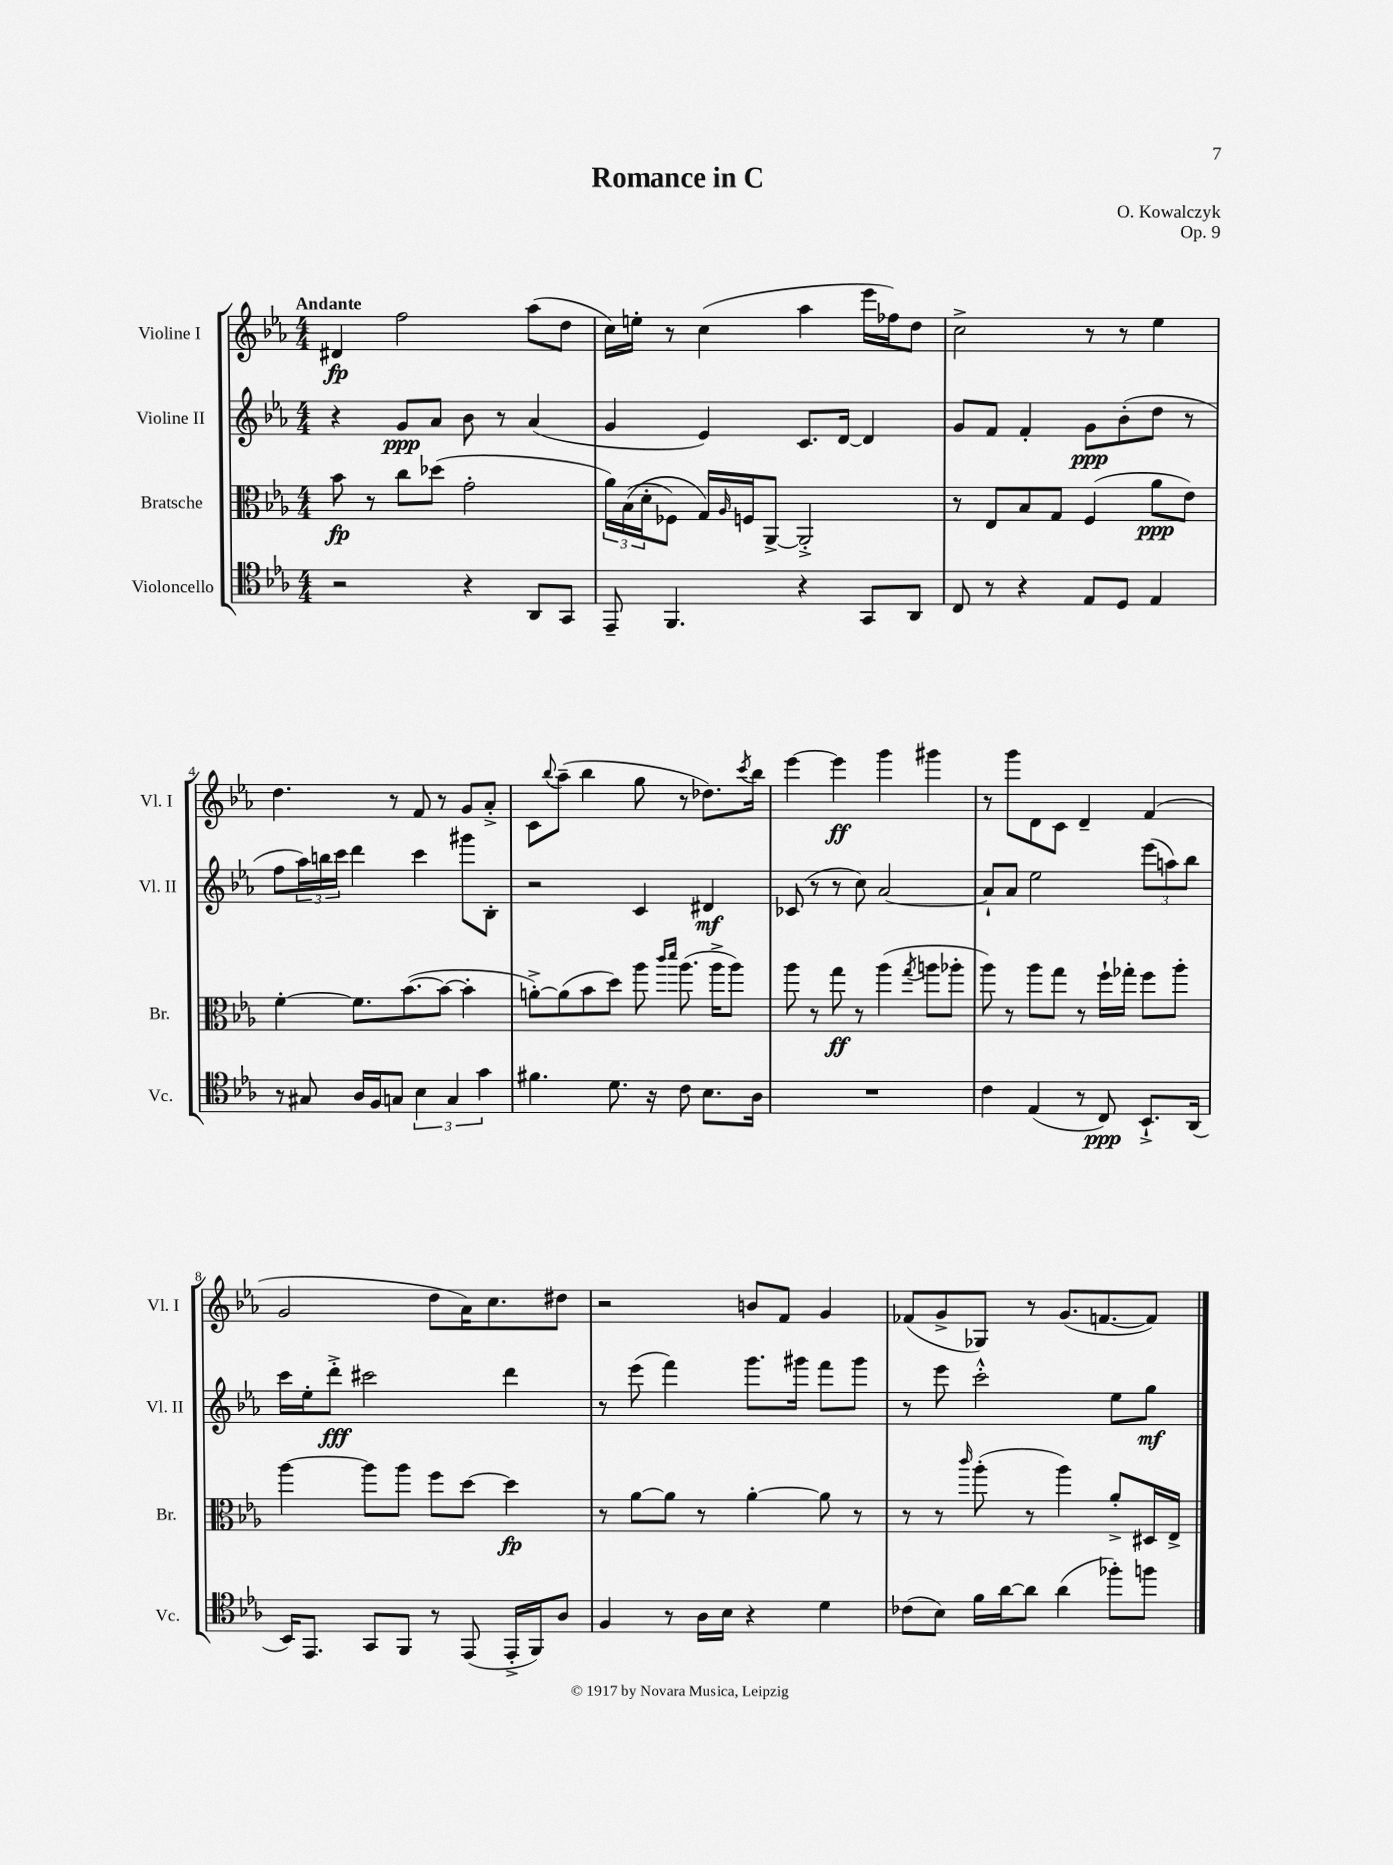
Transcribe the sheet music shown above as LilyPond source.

\header { title = "Romance in C" composer = "O. Kowalczyk" opus = "Op. 9" }
<<
\new StaffGroup <<
\new Staff = "s0" \with { instrumentName = "Violine I" shortInstrumentName = "Vl. I" } {
    \clef treble \key ees \major \numericTimeSignature \time 4/4 \tempo "Andante"
    dis'4\fp f''2 aes''8( d''8 |
    c''16) e''16-. r8 c''4( aes''4 ees'''16 fes''16) d''8 |
    c''2-> r8 r8 ees''4 |
    d''4. r8 f'8 r8 g'8 aes'8-.-> |
    c'8 \appoggiatura { bes''8 } aes''8--( bes''4 g''8 r8 des''8.) \acciaccatura { c'''8 } bes''16 |
    ees'''4~ ees'''4\ff g'''4 gis'''4 |
    r8 g'''8 d'8 c'8 d'4-- f'4( |
    g'2 d''8 aes'16) c''8. dis''8 |
    r2 b'8 f'8 g'4 |
    fes'8( g'8-> ges8) r8 g'8.( f'8.~ f'8) \bar "|." |
}
\new Staff = "s1" \with { instrumentName = "Violine II" shortInstrumentName = "Vl. II" } {
    \clef treble \key ees \major \numericTimeSignature \time 4/4
    r4 g'8\ppp aes'8 bes'8 r8 aes'4( |
    g'4 ees'4) c'8. d'16~ d'4 |
    g'8 f'8 f'4-. g'8\ppp bes'8-.( d''8 r8 |
    f''8 \tuplet 3/2 { aes''16) b''16 c'''16 } d'''4 c'''4 gis'''8 bes8-. |
    r2 c'4 dis'4\mf |
    ces'8( r8 r8 c''8) aes'2~ |
    aes'8-! aes'8 ees''2 \tuplet 3/2 { ees'''8( a''8) bes''8 } |
    c'''16 ees''16-. d'''8-.->\fff cis'''2 d'''4 |
    r8 ees'''8( f'''4) g'''8. gis'''16 f'''8 gis'''8 |
    r8 ees'''8 c'''2-.-^ ees''8 g''8\mf \bar "|." |
}
\new Staff = "s2" \with { instrumentName = "Bratsche" shortInstrumentName = "Br." } {
    \clef alto \key ees \major \numericTimeSignature \time 4/4
    bes'8\fp r8 c''8 des''8( g'2-. |
    \tuplet 3/2 { aes'16) bes16(\( d'16-. } fes8) g16\) \grace { aes16 } f16 aes,8~-> aes,2-.-> |
    r8 ees8 bes8 g8 f4( aes'8\ppp ees'8) |
    f'4~-. f'8. bes'8.~( bes'8~ bes'4-. |
    a'8~-.->) a'8( bes'8 d''8) aes''8 \grace { c'''16 d'''16 } aes''8.( aes''16-> aes''8) |
    aes''8 r8 g''8\ff r8 aes''4( \acciaccatura { g''8 } a''8 aes''8-. |
    aes''8) r8 aes''8 g''8 r8 f''16-! ges''16-. f''8 aes''8-. |
    aes''4~ aes''8 aes''8 f''8 d''8~ d''4\fp |
    r8 aes'8~ aes'8 r8 aes'4~-. aes'8 r8 |
    r8 r8 \grace { c'''16 } aes''8-.( r8 aes''4) aes'8-.-> dis16 ees16-> \bar "|." |
}
\new Staff = "s3" \with { instrumentName = "Violoncello" shortInstrumentName = "Vc." } {
    \clef tenor \key ees \major \numericTimeSignature \time 4/4
    r2 r4 aes,8 g,8 |
    ees,8-- f,4. r4 g,8 aes,8 |
    c8 r8 r4 ees8 d8 ees4 |
    r8 gis8 aes16 f16 g8 \tuplet 3/2 { bes4 g4 g'4 } |
    fis'4. d'8. r16 c'8 bes8. aes16 |
    R1 |
    c'4 ees4( r8 c8\ppp) bes,8.-!-> aes,16( |
    bes,16) ees,8. g,8 f,8 r8 ees,8( ees,16-.-> f,16) aes8 |
    f4 r8 aes16 bes16 r4 d'4 |
    ces'8( bes8) f'16 aes'16~ aes'8 aes'4( fes''8-.) f''8 \bar "|." |
}
>>
>>
